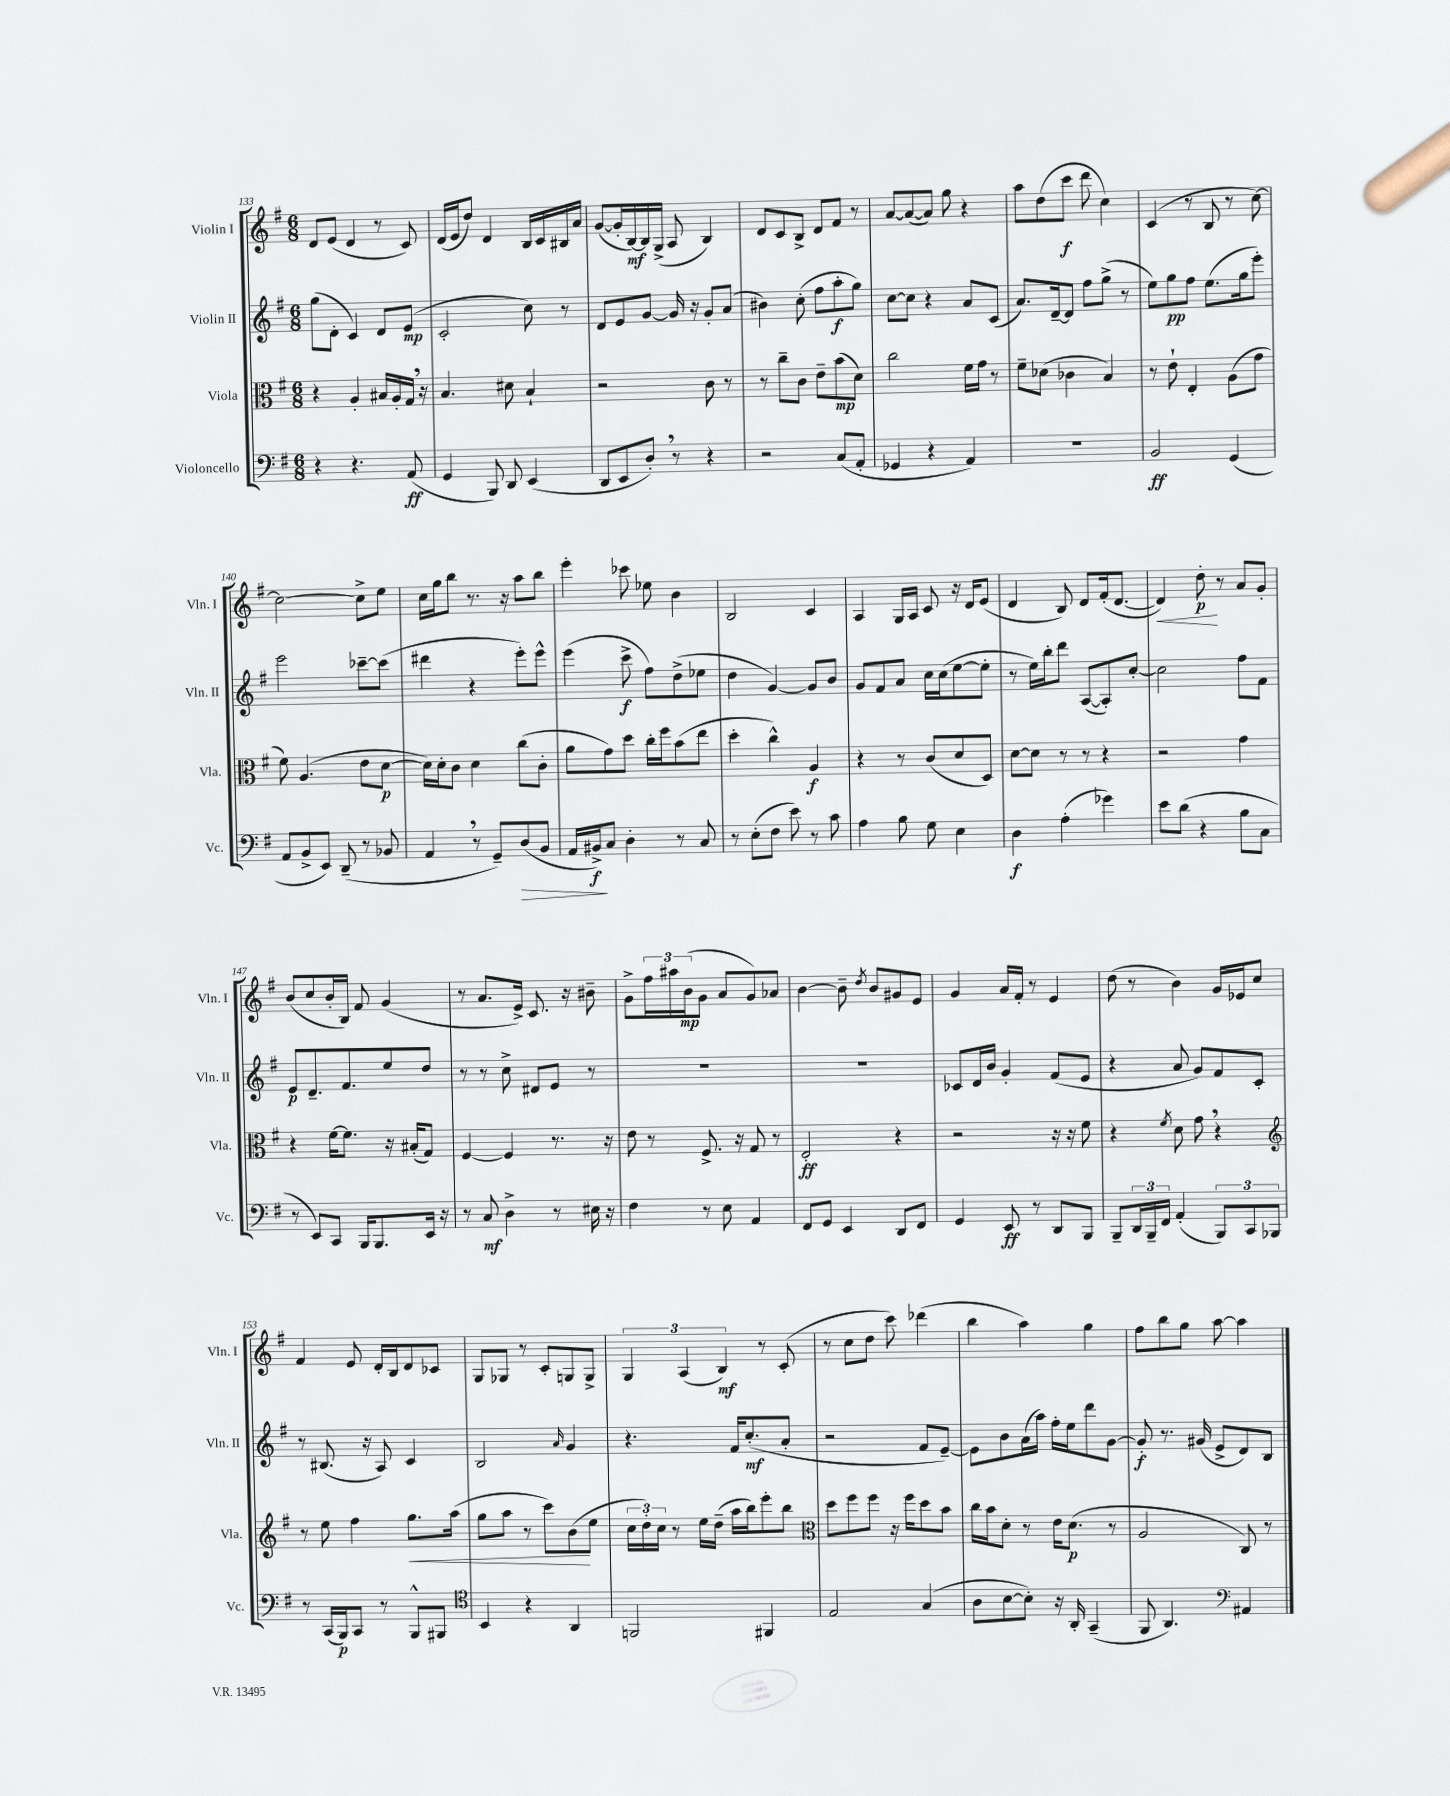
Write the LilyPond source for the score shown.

<<
\new StaffGroup <<
\new Staff = "s0" \with { instrumentName = "Violin I" shortInstrumentName = "Vln. I" } {
    \clef treble \key g \major \numericTimeSignature \time 6/8
    d'8 e'8( d'4 r8 c'8) |
    d'16( e'16 d''8) d'4 b16 c'16 bis16 a'16 |
    g'8~( g'16-. b16~\mf) b16 g16->( a8 b4) |
    d'8 c'8 b8-> d'8 fis'8 r8 |
    a'8~ a'8~( a'8) g''8 r4 |
    a''8 d''8( c'''8\f d'''8 c''4) |
    c'4( r8 b8 r8 c''8~) |
    c''2~ c''8-> e''8 |
    c''16 g''16 b''8 r8. r16 a''8 b''8 |
    e'''4-. ces'''8 ees''8 b'4 |
    b2 c'4 |
    a4 g16 a16 c'8 r16 d'16 e'8( |
    d'4 b8) d'8 fis'16-.( d'8.~ |
    d'4\<) d''8-.\p\! r8 a'8 g'8-. |
    b'8( c''8 b'16-. b16) fis'8 g'4( |
    r8 a'8. e'16->) c'8. r16 bis'8-- |
    g'8-> \tuplet 3/2 { fis''16 ais''16 b'16\mp( } g'8 a'8 g'8) aes'8 |
    b'4~ b'8-- \acciaccatura { d''8 } b'8 gis'8 e'8 |
    g'4 a'16 fis'16-. r8 e'4 |
    d''8( r8 b'4) g'16 ees'16 c''8 |
    fis'4 e'8 d'16-. b16 d'8 ces'8 |
    g8 ges8 r8 c'8-. g8 g8-> |
    \tuplet 3/2 { g4 a4( b4\mf) } r8 c'8-.( |
    r8 c''8 d''8 c'''8) des'''4( |
    b''4 a''4) g''4 |
    fis''8 b''8 g''8 a''8~ a''4 \bar "|." |
}
\new Staff = "s1" \with { instrumentName = "Violin II" shortInstrumentName = "Vln. II" } {
    \clef treble \key g \major \numericTimeSignature \time 6/8
    g''8( d'8-. c'4) d'8 e'8\mp( |
    c'2-. c''8) r8 |
    d'8 e'8 g'8~ g'16 r16 g'8-. a'8( |
    bis'4) c''8-.( fis''8 a''8-.\f g''8) |
    c''8~ c''8 r4 a'8 c'8( |
    a'8.) d'16~-- d'8 fis''8 g''8->( r8 |
    e''8) g''8\pp fis''8 e''8.( g''16 e'''8-.) |
    e'''2 ces'''8~-- ces'''8( |
    dis'''4 r4 e'''8-.) e'''8-^ |
    e'''4( c'''8->\f fis''8) d''8->( ees''8 |
    d''4 g'4~) g'8 b'8 |
    g'8 fis'8 a'8 c''16 c''16( e''8~ e''8-. |
    r8 e''16) b''16-. d'''8 a8~( a8-.) c''8~-. |
    c''2 fis''8 fis'8 |
    e'8\p d'8.-- fis'8. e''8 d''8 |
    r8 r8 c''8-> dis'8 e'8 r8 |
    R2. |
    R2. |
    ces'8 d'16 b'16 g'4-. fis'8( e'8 |
    r4 a'8 g'8) fis'8 c'8-. |
    r8 bis8.( r16 a8) c'4 |
    b2 \grace { a'16 } g'4 |
    r4. fis'16 c''8.-.\mf( a'8-. |
    r2 fis'8 e'8~--) |
    e'8 b'8 a'16( a''16) fis''16-. e''16 d'''8 g'8~ |
    g'8-.\f r8. gis'16( e'8-> d'8) b8 \bar "|." |
}
\new Staff = "s2" \with { instrumentName = "Viola" shortInstrumentName = "Vla." } {
    \clef alto \key g \major \numericTimeSignature \time 6/8
    r4 a4-. bis16 a16-. g16 \breathe r16 |
    b4. dis'8 b4-! |
    r2 c'8 r8 |
    r8 c''8-- c'8 e'8-- b'8\mp( d'8) |
    c''2 fis'16 g'16 r8 |
    fis'8-- des'8( ces'4 b4) |
    r8 e'8-! e4-. a8( g'8 |
    fis'8) a4.( e'8 d'8~\p |
    d'16) d'16-. c'8 d'4 c''8( c'8-. |
    a'8 g'8) d''8 c''16-. fis''16 b'8( e''8 |
    d''4-. c''4-^) a4\f |
    r4 r8 c'8( d'8 d8) |
    d'8~ d'8 r8 r8 r4 |
    r2 g'4 |
    r4 fis'16~ fis'8. r16 bis16-.( g8) |
    fis4~ fis4 r8. r16 |
    e'8 r8 fis8.-> r16 g8 r8 |
    e2-.\ff r4 |
    r2 r16 r16 fis'8 |
    r4 \acciaccatura { fis'8 } d'8 g'8 \breathe r4 |
    \clef treble r8 e''8 fis''4 g''8.\< a''16( |
    g''8 a''8 r8 c'''8) b'8\!( e''8 |
    \tuplet 3/2 { c''16 d''16-.) c''16 } r8 e''16 d''16--( a''16 b''16) e'''8-. b''8 |
    \clef alto d''8 fis''8 fis''8 r16 fis''16 d''8 b'8 |
    c''16 b'16 d'8-. r8 e'16 d'8.\p( r8 |
    a2 c8) r8 \bar "|." |
}
\new Staff = "s3" \with { instrumentName = "Violoncello" shortInstrumentName = "Vc." } {
    \clef bass \key g \major \numericTimeSignature \time 6/8
    r4 r4. a,8\ff( |
    g,4 b,,8) d,8 e,4( |
    d,8 e,8 d8-.) \breathe r8 r4 |
    r2 c8( a,8-. |
    ges,4 r4 a,4) |
    R2. |
    b,2\ff g,4( |
    a,8 b,8-> e,8) d,8--( r8 bes,8 |
    a,4 \breathe r8 g,8--) d8\>( b,8 |
    a,16 bis,16->\f\!) c8 d4-. r8 c8 |
    r8 e8-.( fis8 e'8) r8 c'8 |
    a4 b8 g8 e4 |
    d4\f a4-.( ges'4) |
    e'8 d'8( r4 b8 c8 |
    r8 e,8) c,8 b,,16 b,,8. e,16 r16 |
    r8 c8\mf d4-> r8 eis16 r16 |
    fis4 r8 e8 a,4 |
    fis,8 g,8 e,4 d,8 fis,8 |
    g,4 e,8\ff r8 d,8 b,,8 |
    b,,8-- \tuplet 3/2 { d,16 b,,16-- fis,16 } a,4-.( \tuplet 3/2 { b,,8) c,8 bes,,8 } |
    r8 c,16( b,,16\p) c,8 r8 b,,8-^ bis,,8 |
    \clef tenor b,4 r4 a,4 |
    f,2 fis,4 |
    e2 g4( |
    a8 b8~ b8-.) r16 a,16-. g,4--( |
    fis,8 a,4.) \clef bass ais,4 \bar "|." |
}
>>
>>
\layout { \context { \Score currentBarNumber = #133 } }
